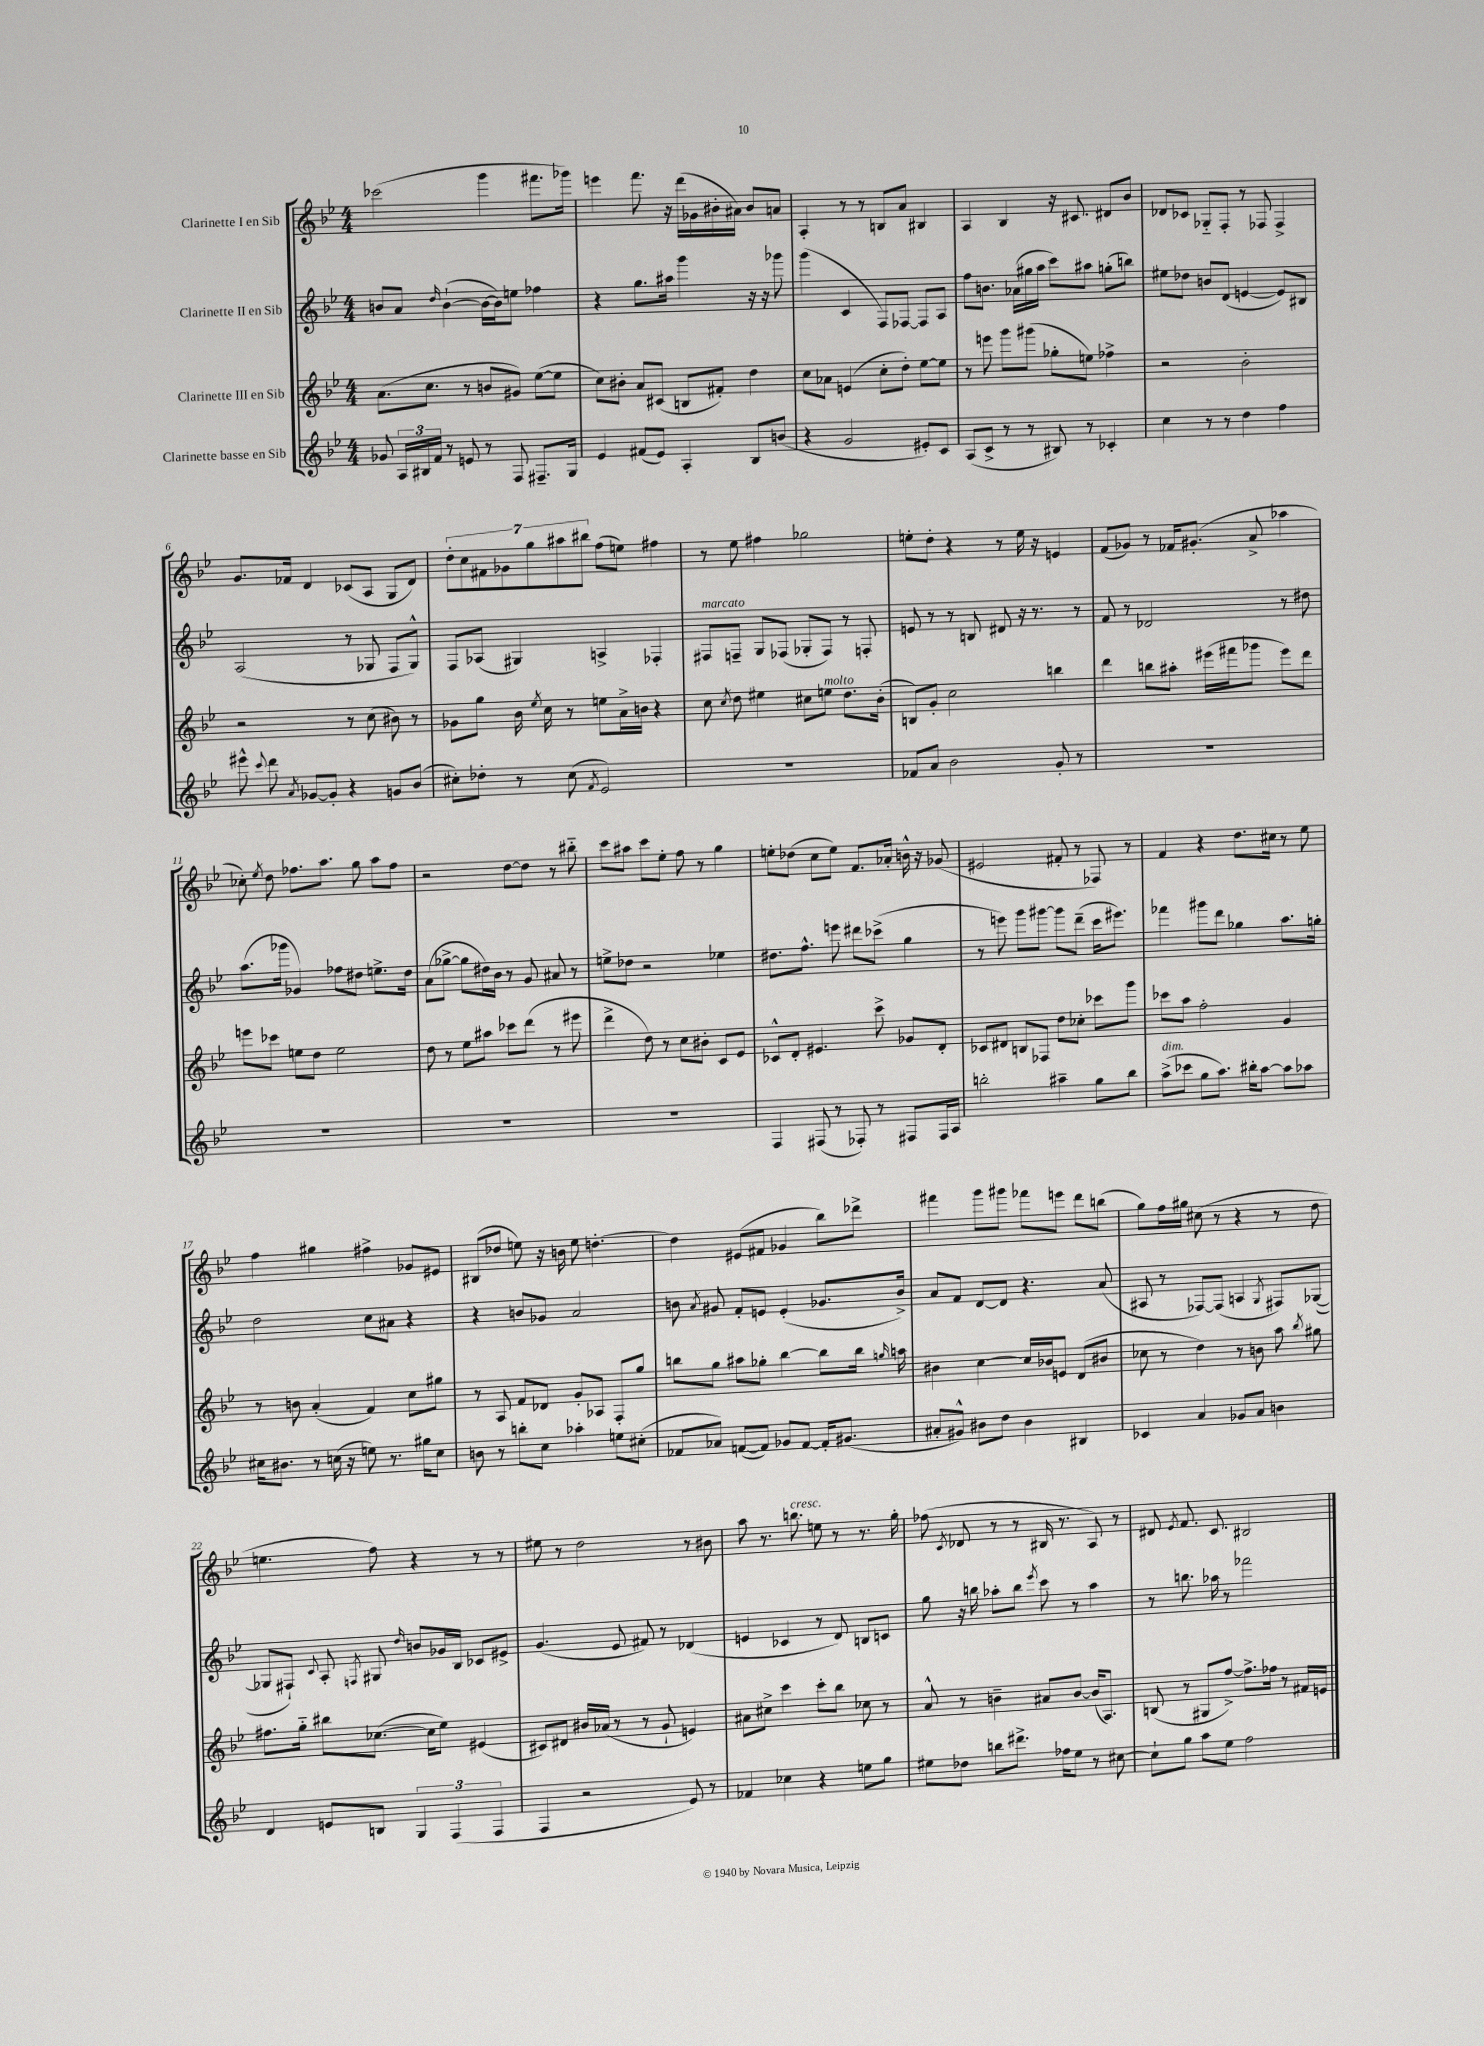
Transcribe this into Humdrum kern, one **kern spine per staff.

**kern	**kern	**kern	**kern
*part4	*part3	*part2	*part1
*staff4	*staff3	*staff2	*staff1
*I"Clarinette basse en Sib	*I"Clarinette III en Sib	*I"Clarinette II en Sib	*I"Clarinette I en Sib
*clefG2	*clefG2	*clefG2	*clefG2
*k[b-e-]	*k[b-e-]	*k[b-e-]	*k[b-e-]
*M4/4	*M4/4	*M4/4	*M4/4
=1	=1	=1	=1
8g-X/	(8.a\L	8bn/L	(2ccc-X\
24A/LL	.	8a/J	.
24B#X/	.	.	.
.	8.cc\J	.	.
24f/JJ	.	.	.
.	.	16qqdd/	.
8r	.	([4b`\	.
8en/	8r	.	.
8r	8bn/L	16b\LL_	4ggg\
.	.	16b\J])	.
8F/	8g#X/J)	8een\J	.
8.F#X~/L	([8ee-\L	4ff-X\	8.fff#X\L
.	8ee-\J]	.	.
16G/Jk	.	.	16ggg-X\Jk)
=2	=2	=2	=2
4e-/	8cc\L)	4r	4eeen\
.	8b#X'\J	.	.
(8f#X/L	8a/L	8.gg\L	8.fff\
8e-/J)	(8c#X/J	.	.
.	.	16aa#X\Jk	16r
4A'/	8Bn/L	4ggg\	(16ddd\LL
.	.	.	16g-X\
.	8f#X'/J)	.	16b#X'\
.	.	.	16a#X\JJ)
8B-/L	4dd\	16r	8b#/L
.	.	16r	.
(8bn/J	.	8ggg-X\	8an/J
=3	=3	=3	=3
4r	8cc\L	(4ggg\	4A'/
.	8a-X\J	.	.
2g/	(4en/	4c/	8r
.	.	.	8r
.	8cc'\L	8F/L)	8Bn/L
.	8dd'\J)	[8F-X/J	8a/J
8e#X'/L)	[8ee-\L	8F-/L]	4B#X/
8c/J	8ee-\J]	8A/J	.
=4	=4	=4	=4
(8A/L	8r	8ff\L	4A/
8c^/J	8eeen\	8.bn\J	.
8r	8ggg\L	.	4B-/
.	.	(16a-X\LL	.
8r	(8ggg#X\J	16gg#X\	.
.	.	16aa\JJ	.
8B#X/)	8gg-X'\L	8ccc\L)	16r
.	.	.	8.c#X/
8r	8een\J)	8aa#X\J	.
4c-X'/	4ff-X^\	(8ggn'\L	8d#X/L
.	.	8bbn\J)	8b-/J
=5	=5	=5	=5
4cc\	2r	8ee#X\L	8d-X/L
.	.	8dd-X\J	8c-X/J
8r	.	8bn/L	8G-X/L
8r	.	(8d/J	8F'/J
4dd\	2b-'\	[4en/	8r
.	.	.	8F-X/
4ff\	.	8e/L])	4F-^/
.	.	8B#X/J	.
!!LO:LB:g=z
=6	=6	=6	=6
8eee#X^^\	2r	(2A/	8.g/L
8qqccc/	.	.	.
8ddd\	.	.	.
.	.	.	16f-X/Jk
8qa/	.	.	.
[8g-X/L	.	.	4d/
8g-'/J]	.	.	.
4r	8r	8r	(8c-X/L
.	(8cc\	8G-X/	8A/J
8gn/L	8b#X\)	8F/L	8G/L
(8b-/J	8r	8G-^^/J)	8d/J)
=7	=7	=7	=7
8cc#X'\L)	8g-X\L	8F/L	14dd'\L
.	.	.	14cc\
8dd-X'\J	8gg\J	(8A-X/J	.
.	.	.	14f#X\
.	.	.	14g-X\
8r	16b-\	4G#X/)	.
.	.	.	14gg\
.	8qee-/	.	.
.	16cc\	.	.
.	.	.	14aa#X\
(8cc#\	8r	.	.
.	.	.	14bb#X\J
8qf/	.	.	.
2e-/)	8een\L	4An^/	(8ff\L
.	16a^\L	.	8een\J)
.	16bn\JJ	.	.
.	4r	4F-X'/	4ff#X\
=8	=8	=8	=8
!	!	!LO:TX:a:i:t=marcato	!
1r	8cc\	8F#X/L	8r
.	8qcc/	.	.
.	8dd\	8Fn~/J	8ee-\
.	4ee#X\	8G/L	4ff#X\
.	.	(8F-X/J	.
.	8cc#X\L	8G-X'/L	2gg-X\
!	!LO:TX:a:i:t=molto	!	!
.	8een\J	8F-/J)	.
.	8.dd\L	8r	.
.	.	8Fn'/	.
.	(16b-'\Jk	.	.
=9	=9	=9	=9
8f-X/L	8Bn/L)	8en/	8een'\L
8a/J	8g'/J	8r	8dd'\J
2b-\	2cc\	8r	4r
.	.	8Bn/	.
.	.	8d#X/	8r
.	.	16r	16ee\
.	.	8.r	16r
8g'/	4bbn\	.	4en/
8r	.	8r	.
=10	=10	=10	=10
1r	4ddd\	8f/	(8f/L
.	.	8r	8g-X/J)
.	8bbn\L	2d-X/	8r
.	8aa#X'\J	.	16f-X/KL
.	.	.	(8.g#X'/J
.	(16eee#X\LL	.	.
.	16fff#X\J	.	.
.	8ggg-X\J	.	8a^/
.	8eee#\L)	8r	4aa-X\
.	8ddd\J	8dd#X\	.
!!LO:LB:g=z
=11	=11	=11	=11
1r	8eeen\L	(8.aa\L	8cc-X'\)
.	.	.	8qee-/
.	8ccc-X\J	.	8dd\
.	.	16ggg-X\Jk	.
.	8een\L	4g-X/)	8.ff-X\L
.	8dd\J	.	.
.	.	.	8.aa\J
.	2ee\	8ff-X\L	.
.	.	8dd#X\J	8gg\
.	.	8.een^\L	8aa\L
.	.	.	8ff-\J
.	.	16dd#\Jk	.
=12	=12	=12	=12
1r	8dd\	(8a\L	2r
.	8r	[8gg-X^\J	.
.	8ee-\L	8gg-\L]	.
.	8aa#X\J	16dd#X\L)	.
.	.	16b-\JJ	.
.	8ccc-X\L	8r	[8dd\L
.	(8ddd\J	8g/	8dd\J]
.	8r	8a#X/	8r
.	8eee#X\	8r	8bb#X\
=13	=13	=13	=13
1r	4ddd^\	8een^\L	8ccc\L
.	.	8dd-X\J	8aa#X\J
.	8dd\)	2r	8ccc\L
.	8r	.	8ee-'\J
.	8cc\L	.	8ff\
.	8b#X'\J	.	8r
.	8c/L	4ee-X\	4gg\
.	8e-/J	.	.
=14	=14	=14	=14
4F/	8c-X^^/L	8.dd#X\L	8een'\L
.	8d'/J	.	(8dd-X\J
.	.	8.ff^^\J	.
(8F#X/	4.e#X/	.	8cc\L
8r	.	8eeen\	8ee\J)
8F-X'/)	.	8ddd#X\L	8.f/L
8r	8ccc^\	(8ccc-X^\J	.
.	.	.	16a-X'/Jk
8F#X/L	8g-X/L	4gg\	16bn^^\
.	.	.	16r
16F#/L	8d'/J	.	(8g-X/
16A/JJ	.	.	.
=15	=15	=15	=15
2bbn'\	8c-X/L	8r	2e#X/
.	8d#X/J	8eeen\)	.
.	8Bn/L	8ggg\L	.
.	8F-X/J	[8ggg#X\J	.
4aa#X~\	8dd\L	8ggg#\L]	8f#X'/
.	8cc-X'\J	(8ddd~\J	8r
8gg\L	8ccc-X\L	16ccc\KL	8F-X/)
.	.	8.eee#X\J)	.
8bb\J	8ggg\J	.	8r
=16	=16	=16	=16
!LO:TX:a:i:t=dim.	!	!	!
(8aa^\L	8ccc-X\L	4fff-X\	4f/
8ccc-X\J	8aa\J	.	.
8gg\L	2ff'\	8ggg#X\L	4r
8.aa\J)	.	8ddd\J	.
.	.	4gg-X\	8.dd\L
16bb#X'\KL	.	.	.
[8aa\J	.	.	.
.	.	.	16cc#X\Jk
8aa\L]	4g/	8.aa\L	8r
8aa-X\J	.	.	8ee-\
.	.	16ggn'\Jk	.
!!LO:LB:g=z
=17	=17	=17	=17
16cc#X\KL	8r	2dd\	4ff\
8.b#X\J	.	.	.
.	8bn\	.	.
8r	(4a'/	.	4gg#X\
(16ccn\	.	.	.
16r	.	.	.
8een\)	4f/)	8cc\L	4ff#X^\
8.r	.	8a#X\J	.
.	8cc\L	4r	8g-X/L
16gg#X\KL	.	.	.
8cc\J	8gg#X\J	.	8e#X/J
=18	=18	=18	=18
8bn\	8r	4r	(8B#X/L
8r	8A/	.	8dd-X/J
8bbn'\L	8f/L	8bn/L	8een\)
8cc\J	8d-X/J	8g-X/J	16r
.	.	.	16bn\
4aa-X'\	8g'/L	2a/	8ee\
.	8A-X/J	.	[4.ddn'\
8een\L	8F'/L	.	.
(8cc#X'\J	8gg/J	.	.
=19	=19	=19	=19
8f-X/L	8bbn\L	8bn\	4dd\]
.	.	8qa/	.
8a-X/J)	8gg\J	8g#X/	.
([8fn/L	8aa#X\L	8f'/L	(8e#X/L
8f/J])	8gg-X'\J	8en/J	8f#X/J
8g-X/L	[4bb\	(4e'/	4g-X/
[8f/J	.	.	.
16f'/KL]	8bb\L]	8.g-X/L	8bb-\L)
(8.g#X/J	.	.	.
.	16bb\Jk	.	8ddd-X^\J
.	16qqggn/	.	.
.	16aan\	16b^/Jk)	.
=20	=20	=20	=20
8a#X'/L	4b#X\	8a/L	4fff#X\
8g#X^^/J)	.	8f/J	.
8b#X\L	[4cc\	[8d/L	8ggg\L
8dd\J	.	8d/J]	8ggg#X\J
4b#\	16cc/LL]	4.r	8fff-X\L
.	16b-X/J	.	.
.	8en/J	.	8eeen\J
4B#X/	(8d/L	.	8ddd\L
.	8b#X/J	(8a/	(8bbn\J
=21	=21	=21	=21
4c-X/	8cc-X\	8A#X/	8gg\L)
.	8r	8r	16ff\L
.	.	.	16gg#X\JJ
4a/	4dd\)	[8F-X/L)	(8cc#X\
.	.	(8F-/J]	8r
8g-X/L	8r	4An/	4r
8a/J	8bn\	.	.
.	.	8qG/	.
4bn\	8aa\	8F#X/L)	8r
.	8qbb-/	.	.
.	8gg#X\	([8G-X/J	8dd\
!!LO:LB:g=z
=22	=22	=22	=22
4d/	8.ff#X\L	8G-X/L]	4.een\
.	.	8F#X`/J)	.
.	16gg\Jk	.	.
.	.	8qqc/	.
8en/L	8bb#X\L	8A'/	.
.	.	8qFn/	.
8Bn/J	([8.cc-X\J	8G#X/	8ff\)
.	.	16qqdd/	.
6G/	.	8bn/L	4r
.	16cc-\KL]	.	.
.	8ee-\J)	16g-X/L	.
(6F/	.	.	.
.	.	16B-/JJ	.
.	(4e#X/	8c-X/L	8r
6F/	.	.	.
.	.	8e#X^/J	8r
=23	=23	=23	=23
4F/	8c#X/L)	(4.g/	8ee#X\
.	8d#X/J	.	8r
2r	16b#X/LL	.	2dd\
.	(16a-X/JJ	.	.
.	8r	8e-/	.
.	8r	8f#X/)	.
.	8g`/	8r	.
8e-/)	4en/)	(4d-X/	8r
8r	.	.	8b#X\
=24	=24	=24	=24
4f-X/	8a#X\L	4en/	8aa\
.	8cc#X^\J	.	8.r
4cc-X\	4ccc\	4c-X/	.
!	!	!	!LO:TX:a:i:t=cresc.
.	.	.	8.bbn\
4r	8ccc'\L	8r	8een\
.	8bb-\J	8d/)	8r
8een\L	8cc-X\	8Bn/L	8.r
8gg\J	8r	8cn/J	.
.	.	.	16gg'\
=25	=25	=25	=25
8ee#X\L	8a^^/	8gg\	(8ff-X\
.	.	.	8qc/
8dd-X\J	8r	16r	8d-X/
.	.	16bbn\	.
8bbn\L	4bn~\	8aa-X'\L	8r
8.ddd#X^\J	.	8bb\J	8r
.	.	8qeee-/	.
.	8a#X/L	8ccc\	16B#X/
16ff-X\KL	.	.	8.r
8ee#\J	[8b/J	8r	.
8r	(16b/KL]	4aa-\	8A/)
.	8.A/J)	.	.
[8cc#X\	.	.	8r
=26	=26	=26	=26
8cc#`\L]	(8Bn/	8r	8d#X/
.	.	.	8qe-/
8gg\J	8r	8.bbn\	8.f/
8aa\L	8G#X/L	.	.
.	.	16aa-X\	8.c/
8ee-\J	[8ff^/J)	8r	.
2ff\	8.ff^\L]	2fff-X\	2B#X/
.	16ff-X\Jk	.	.
.	8r	.	.
.	16f#X/LL	.	.
.	16en/JJ	.	.
==	==	==	==
*-	*-	*-	*-
